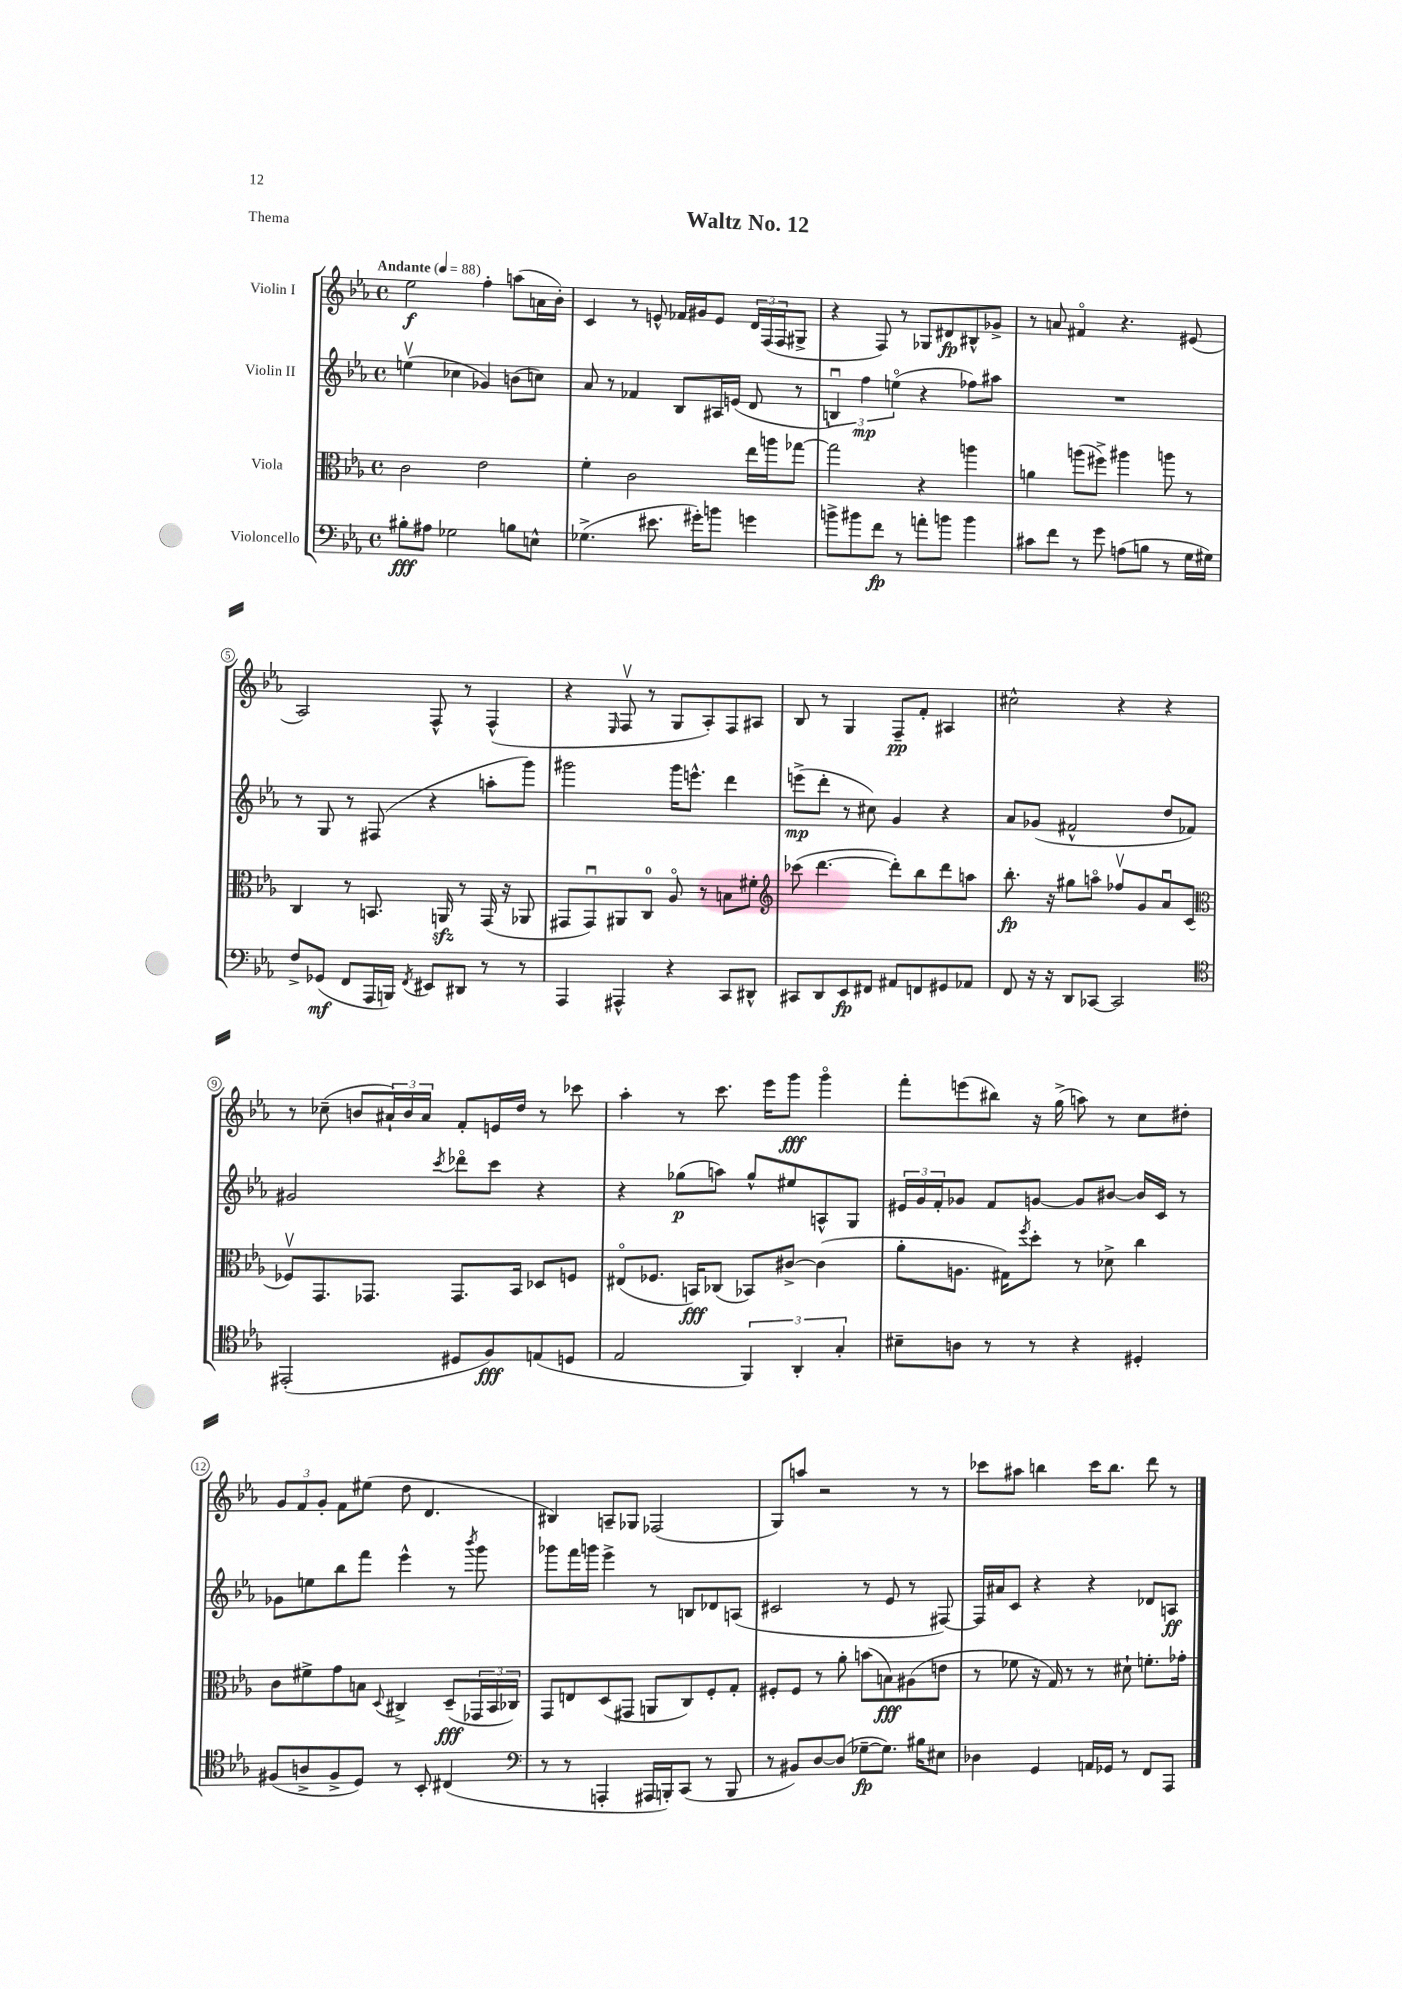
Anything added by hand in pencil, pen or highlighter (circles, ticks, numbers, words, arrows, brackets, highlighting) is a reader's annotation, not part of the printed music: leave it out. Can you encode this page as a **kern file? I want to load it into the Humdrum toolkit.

**kern	**kern	**kern	**kern
*staff4	*staff3	*staff2	*staff1
*clefF4	*clefC3	*clefG2	*clefG2
*k[b-e-a-]	*k[b-e-a-]	*k[b-e-a-]	*k[b-e-a-]
*M4/4	*M4/4	*M4/4	*M4/4
*met(c)	*met(c)	*met(c)	*met(c)
*MM88	*MM88	*MM88	*MM88
8B#'\L	2c\	(4eev\	2ee-\
8A#\J	.	.	.
2G-\	.	4cc-\	.
.	2e-\	4g-/)	4ff'\
8B\L	.	(8b\L	(8aa\L
8E^^\J	.	8cc\J)	16a\L
.	.	.	16b-'\JJ)
=	=	=	=
(4.G-^\	4f'\	8a-/	4c/
.	.	8r	.
.	2c\	4f-/	8r
8.e#\	.	.	8e^^/
.	.	8B-/L	16f-/LL
16g#'\LK)	.	.	16g#/J
8b\J	.	16A#/L	8e/J
.	.	(16e/JJ	.
4g\	16ee-\LL	8d/	24d/LL
.	.	.	(24F/
.	16aa\J	.	.
.	.	.	24F/J
.	[8gg-\J	8r	8G#^/J
=	=	=	=
8b^\L	2gg-\]	6Bu/)	4r
8b#\	.	.	.
.	.	6ff\	.
8f\J	.	.	8F/)
.	.	(6eeo\	.
8r	.	.	8r
8a'\L	4r	4r	8G-/L
8b\J	.	.	8d#/
4b\	4aa\	8ff-\L)	8B#^^/
.	.	8aa#\J	8g-^/J
=	=	=	=
8c#\L	4a\	1r	8r
8f\J	.	.	8a/
8r	(8aa\L	.	4f#o/
8g\	8ff#^\J)	.	.
(8A\L	4aa#\	.	4.r
8B\J	.	.	.
8r	8aa\	.	.
16G\LL	8r	.	(8e#/
16G#\JJ)	.	.	.
=	=	=	=
8F^/L	4C/	8r	2A-/)
(8GG-/J	.	8G/	.
8FF/L	8r	8r	.
16AAA-/L	8.BB/	(8F#/	.
16BBB/JJ)	.	.	.
8qFF/	.	.	.
8EE#/L	.	4r	8F^^/
.	16AA/	.	.
8DD#/J	8r	.	8r
8r	(16GG/	8aa'\L	(4F^^/
.	16r	.	.
8r	8AA-/	8ggg\J)	.
=	=	=	=
4AAA-/	8GG#/L	2ggg#\	4r
.	8GG#u/)	.	.
.	.	.	16qqE-/
4AAA#^^/	8AA#/	.	8Fv/
.	8C/J	.	8r
4r	8A-o/	16ggg#\LK	8G/L
.	.	8.eee^^\J	.
.	8r	.	8A-'/)
8CC/L	8B\L	4ddd\	8F/
8DD#^^/J	8f#'\J	.	8A#/J
=	=	=	=
*	*clefG2	*	*
8CC#/L	(8ccc-\	(8eee^\L	8B-/
8DD/	[4.ddd\	8ddd'\J	8r
8EE-/	.	8r	4G/
8FF#/J	.	8cc#\)	.
8AA#/L	8ddd'\]L)	4g/	8F~/L
8FF/	8bb-\	.	8f'/J
8GG#/	8ddd\	4r	4A#/
8AA-/J	8aa\J	.	.
=	=	=	=
8FF/	8.bb-'\	8a-/L	2cc#^^\
16r	.	(8g-/J	.
16r	16r	.	.
8DD/L	8gg#\L	2f#^^/	.
[8CC-/J	8aao\J	.	.
2CC-/]	8ff-v/L	.	4r
.	8g/	.	.
.	8a-u/	8dd/L	4r
.	(8c/J	8f-/J)	.
=	=	=	=
*clefC4	*clefC3	*	*
(2EE#'/	8F-v/L)	2g#/	8r
.	8.GG/	.	(8cc-~\
.	.	.	8b/L
.	8.GG-/J	.	.
.	.	.	24a#`/L)
.	.	.	24b/
.	.	.	24a#/JJ
.	.	8qccc/	.
8D#/L	8.GG-/L	8ddd-o\L	8f'/L
8F/)	.	8ccc\J	16e/L
.	16BB-/Jk	.	16dd/JJ
(8E/	8D-/L	4r	8r
8D/J	8F/J	.	8ccc-\
=	=	=	=
2E-/	(8E#o/L	4r	4aa-'\
.	8.F-/J	.	.
.	.	(8gg-\L	8r
.	16BB/LK)	.	.
.	(8C-/J	8aa\J)	8.ccc\
6FF/)	8BB-/L)	8gg-^^/L	.
.	.	.	16eee-\LK
.	[8c#^/J	8ee#/	8ggg\J
6AA-'/	.	.	.
.	(4c#\]	8A^^/	4gggo\
6G'/	.	.	.
.	.	8G/J	.
=	=	=	=
8B#~\L	8a-'\L	24e#/LL	8fff'\L
.	.	24g/	.
.	.	24f'/J	.
8A\J	8.A\J	8g-/J	(8eee\
8r	.	8f/L	8bb#\J)
.	16G#\LK)	.	.
.	8qff/	.	.
8r	8dd'\J	[8g/J	16r
.	.	.	(16gg^\
4r	8r	8g/]L	8aa\)
.	8d-^\	[8b#/J	8r
4D#'/	4cc\	16b#/]LL	8cc\L
.	.	16c/JJ	.
.	.	8r	8dd#'\J
=	=	=	=
(8F#/L	8c\L	8g-\L	12g/L
.	.	.	12f/
8A^/	8f#^\	8ee\	.
.	.	.	12g'/J
8F#^/	8g\	8bb-\	8f\L
8D/J)	8B\J	8fff\J	(8ee#\J
.	8qqD/	.	.
8r	4C#^/	4eee-^^\	8dd\
8BB-'/	.	.	4.d/
(4C#/	(8D~/L	8r	.
.	.	8qbbb-/	.
.	24GG-/L	8ggg\	.
.	24BB-/	.	.
.	24C-/JJ)	.	.
=	=	=	=
*clefF4	*	*	*
8r	8GG/L	8ggg-\L	4B#/)
8r	8E/	16fff\L	.
.	.	16ggg\JJ	.
4AAA'/	(8D/	4eee-^\	8A~/L
.	8GG#/J	.	8G-/J
16AAA#/LL	8AA/L	8r	(2F-/
16BBB'/J)	.	.	.
(8CC/J	8C/)	8B/L	.
8r	8F'/	8d-/	.
8BBB/	8G'/J	(8A/J	.
=	=	=	=
8r	8F#'/L	2c#/	8G/L)
8BB#/L)	8F#/J	.	8aa/J
[8D/	8r	.	2r
(8D/]J	8a-'\	.	.
[8G-~\L	(8b\L	8r	.
8.G-\]J)	8B\)	8e-/	.
.	(8A#\	8r	8r
16B#\LK	.	.	.
8E#\J	8e\J	[8F#/)	8r
=	=	=	=
4D-\	8r	16F#/]LL	8ccc-\L
.	.	16a#/J	.
.	8f-\	8c/J	8aa#\J
4GG/	16r	4r	4bb\
.	16G/)	.	.
.	8r	.	.
16AA/LL	8r	4r	16ccc-\LK
16GG-/JJ	.	.	8.bb\J
8r	8d#`\	.	.
8FF/L	8.f'\L	8d-/L	8ddd\
8AAA-/J	.	8A/J	8r
.	16g-'\Jk	.	.
==	==	==	==
*-	*-	*-	*-
